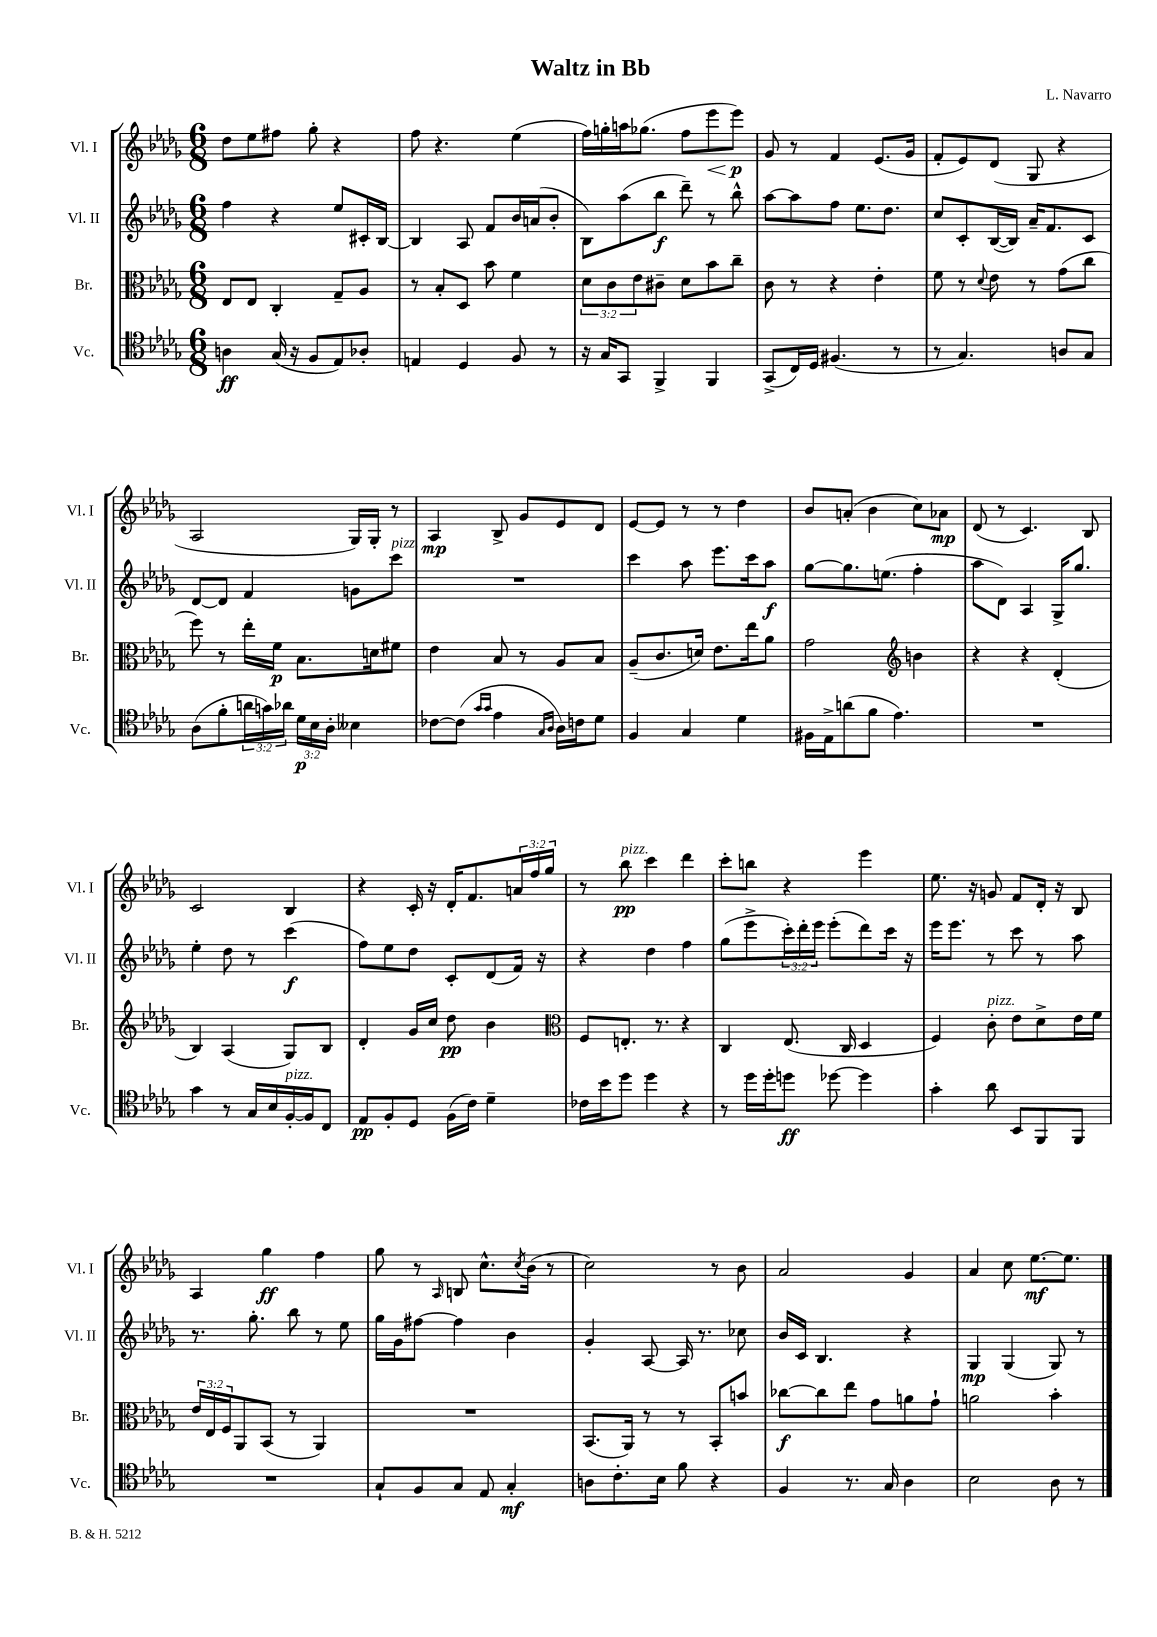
\header { title = "Waltz in Bb" composer = "L. Navarro" }
<<
\new StaffGroup <<
\new Staff = "s0" \with { instrumentName = "Vl. I" shortInstrumentName = "Vl. I" } {
    \clef treble \key des \major \numericTimeSignature \time 6/8 \override Staff.TupletNumber.text = #tuplet-number::calc-fraction-text
    des''8 ees''8 fis''8 ges''8-. r4 |
    f''8 r4. ees''4( |
    f''16) g''16-. a''16 ges''8.( f''8 ees'''8\< ees'''8\p\!) |
    ges'8 r8 f'4 ees'8.( ges'16 |
    f'8-. ees'8) des'8( ges8 r4 |
    aes2 ges16) ges16-. r8 |
    aes4\mp bes8-> ges'8 ees'8 des'8 |
    ees'8~ ees'8 r8 r8 des''4 |
    bes'8 a'8-.( bes'4 c''8) aes'8\mp |
    des'8( r8 c'4.) bes8 |
    c'2 bes4 |
    r4 c'16-. r16 des'16-. f'8. \tuplet 3/2 { a'16 f''16 ges''16 } |
    r8 bes''8\pp^\markup { \italic "pizz." } c'''4 des'''4 |
    c'''8-. b''8 r4 ees'''4 |
    ees''8. r16 g'8 f'8 des'16-. r16 bes8 |
    aes4 ges''4\ff f''4 |
    ges''8 r8 \grace { aes16 } b8 c''8.-^ \acciaccatura { c''8 } bes'16( r8 |
    c''2) r8 bes'8 |
    aes'2 ges'4 |
    aes'4 c''8 ees''8.~\mf ees''8. \bar "|." |
}
\new Staff = "s1" \with { instrumentName = "Vl. II" shortInstrumentName = "Vl. II" } {
    \clef treble \key des \major \numericTimeSignature \time 6/8 \override Staff.TupletNumber.text = #tuplet-number::calc-fraction-text
    f''4 r4 ees''8 cis'16-. bes16~ |
    bes4 aes8 f'8 bes'16 a'16( bes'8-. |
    bes8) aes''8( bes''8\f des'''8--) r8 bes''8-^ |
    aes''8~ aes''8 f''8 ees''8. des''8. |
    c''8 c'8-. bes16~( bes16) aes'16-- f'8. c'8 |
    des'8~ des'8 f'4 g'8 c'''8^\markup { \italic "pizz." } |
    R2. |
    c'''4 aes''8 ees'''8. c'''16 aes''8\f |
    ges''8~ ges''8. e''8.( f''4-. |
    aes''8 des'8) aes4 ges16-> ges''8. |
    ees''4-. des''8 r8 c'''4\f( |
    f''8) ees''8 des''8 c'8-. des'8( f'16) r16 |
    r4 des''4 f''4 |
    ges''8( ees'''8-> \tuplet 3/2 { c'''16-.) des'''16-. ees'''16 } ees'''8-.( des'''8) c'''16 r16 |
    ees'''16 ees'''8. r8 c'''8 r8 aes''8 |
    r8. ges''8.-. bes''8 r8 ees''8 |
    ges''16 ges'16 fis''8~ fis''4 bes'4 |
    ges'4-. aes8~ aes16 r8. ces''8 |
    bes'16 c'16 bes4. r4 |
    ges4\mp ges4( ges8) r8 \bar "|." |
}
\new Staff = "s2" \with { instrumentName = "Br." shortInstrumentName = "Br." } {
    \clef alto \key des \major \numericTimeSignature \time 6/8 \override Staff.TupletNumber.text = #tuplet-number::calc-fraction-text
    ees8 ees8 c4-. ges8-- aes8 |
    r8 bes8-. des8 bes'8 f'4 |
    \tuplet 3/2 { des'8 c'8 ees'8 } cis'8-- des'8 bes'8 c''8-- |
    c'8 r8 r4 ees'4-. |
    f'8 r8 \appoggiatura { des'8 } ees'8 r8 ges'8( c''8 |
    f''8) r8 ees''16-. f'16\p bes8. d'16 fis'8 |
    ees'4 bes8 r8 aes8 bes8 |
    aes8--( c'8. d'16) ees'8. ees''16 aes'8 |
    ges'2 \clef treble b'4 |
    r4 r4 des'4-.( |
    bes4) aes4( ges8) bes8 |
    des'4-. ges'16 c''16 des''8\pp bes'4 |
    \clef alto f8 e8.-. r8. r4 |
    c4 ees8.( c16 des4 |
    f4) c'8-.^\markup { \italic "pizz." } ees'8 des'8-> ees'16 f'16 |
    \tuplet 3/2 { ees'16 ees16 f16 } aes,8 bes,8( r8 aes,4) |
    R2. |
    bes,8.( aes,16) r8 r8 bes,8-. b'8 |
    ces''8~\f ces''8 ees''8 ges'8 a'8 ges'8-! |
    a'2 bes'4-. \bar "|." |
}
\new Staff = "s3" \with { instrumentName = "Vc." shortInstrumentName = "Vc." } {
    \clef tenor \key des \major \numericTimeSignature \time 6/8 \override Staff.TupletNumber.text = #tuplet-number::calc-fraction-text
    a4\ff ges16( r16 f8 ees8) aes8-. |
    e4 des4 f8 r8 |
    r16 ges16 ges,8 f,4-> f,4 |
    ges,8->( c16) des16 fis4.( r8 |
    r8 ges4.) a8 ges8 |
    aes8( f'8-. \tuplet 3/2 { a'16 g'16) aes'16 } \tuplet 3/2 { des'16\p bes16 aes16-. } beses4 |
    ces'8~ ces'8( \grace { ges'16 ges'16 } ees'4 \grace { ges16 aes16 } aes16) c'16 des'8 |
    f4 ges4 des'4 |
    fis16 ees16-> a'8( f'8 ees'4.) |
    R2. |
    ges'4 r8 ges16 bes16 f16~-.^\markup { \italic "pizz." } f16 c8 |
    ees8\pp f8-. des8 f16( c'16) des'4-- |
    ces'16 bes'16 des''8 des''4 r4 |
    r8 des''16 des''16-. d''8\ff des''8~ des''4 |
    ges'4-. aes'8 bes,8 f,8 f,8 |
    R2. |
    ges8-! f8 ges8 ees8 ges4-.\mf |
    a8 c'8.-. bes16 f'8 r4 |
    f4 r8. ges16 aes4 |
    bes2 aes8 r8 \bar "|." |
}
>>
>>
\layout { \context { \Score \remove "Bar_number_engraver" } }
